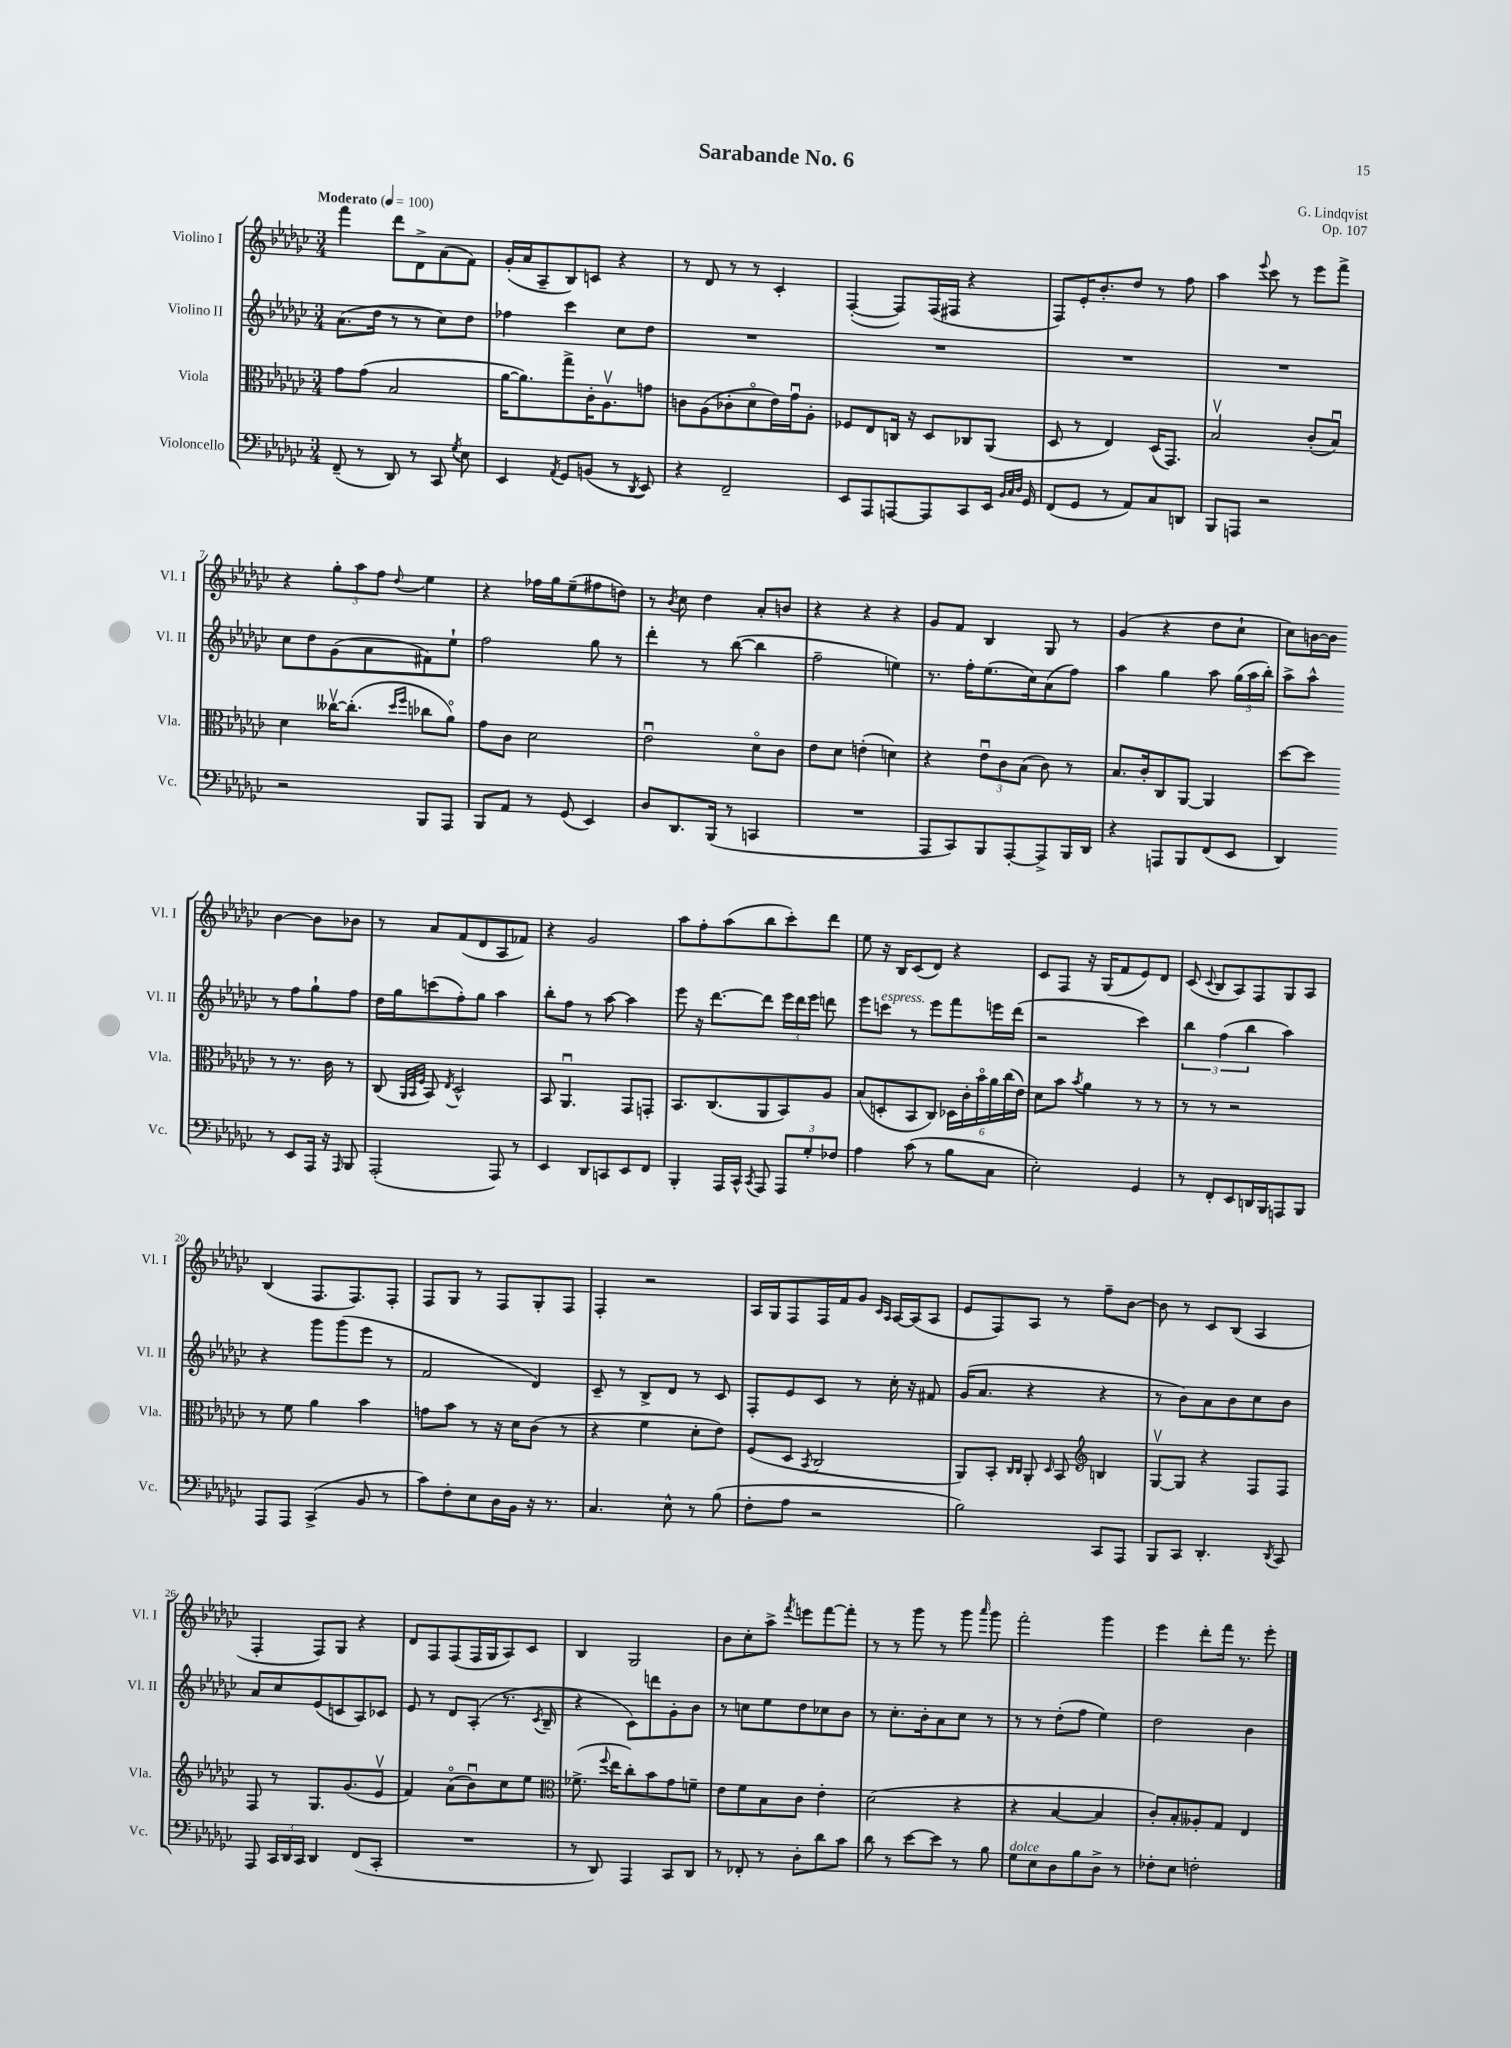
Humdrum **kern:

**kern	**kern	**kern	**kern
*staff4	*staff3	*staff2	*staff1
*clefF4	*clefC3	*clefG2	*clefG2
*k[b-e-a-d-g-c-]	*k[b-e-a-d-g-c-]	*k[b-e-a-d-g-c-]	*k[b-e-a-d-g-c-]
*M3/4	*M3/4	*M3/4	*M3/4
*MM100	*MM100	*MM100	*MM100
(8FF~	8g-	(8.a-	4fff
8r	(8g-	.	.
.	.	16dd-	.
8DD-)	2B-	8r	8ddd-
8r	.	8r	8d-^
8CC-	.	8cc-)	(8a-
8qG-	.	.	.
8E-	.	8dd-	8f)
=	=	=	=
4EE-	[16a-	4ff-	(16g-'
.	8.a-])	.	16a-
.	.	.	8A-~
8qAA-	.	.	.
8GG-	8gg-^	4ccc-	8B-)
(8BB	16c-'	.	8c
.	8.A-v	.	.
8r	.	8cc-	4r
8qDD-	.	.	.
8EE-)	8g	8dd-	.
=	=	=	=
4r	8c	2.r	8r
.	(8A-	.	8d-
2FF~	8c-'	.	8r
.	8d-o	.	8r
.	16e-)	.	4c-'
.	16g-u	.	.
.	8A-'	.	.
=	=	=	=
8EE-	8F-	2.r	([4F'
8AAA-	8E-	.	.
[8AAA	16C	.	8F])
.	16r	.	.
8AAA]	8D-	.	(16F
.	.	.	16F#
8CC-	8C-	.	4r
16EE-	(8AA-	.	.
32qqBB-	.	.	.
32qqC-	.	.	.
32qqD-	.	.	.
16GG-	.	.	.
=	=	=	=
(8FF	8D-	2.r	8F)
8GG-	8r	.	16e-'
.	.	.	8.b-'
8r	4E-)	.	.
8AA-)	.	.	8dd-
8C-	(16D-	.	8r
.	8.GG-)	.	.
8DD	.	.	8ff
=	=	=	=
8BBB-	2B-v	2.r	4aa-
8AAA	.	.	.
.	.	.	8qqeee-
2r	.	.	8ccc-
.	.	.	8r
.	(8c-'	.	8eee-
.	8B-u)	.	8fff^
=	=	=	=
2r	4d-	8cc-	4r
.	.	8dd-	.
.	[16cc--v	(8g-	12gg-'
.	(8.cc--']	.	.
.	.	.	12aa-
.	.	8a-	.
.	.	.	12ff
.	16qqdd-	.	.
.	16qqff	.	8qqdd-
8BBB-	8cc-	8f#)	4ee-
8AAA-	8a-o)	8ee-`	.
=	=	=	=
8BBB-	8g-	2ff	4r
8AA-	8c-	.	.
8r	2d-	.	16ff-
.	.	.	16gg-
(8GG-	.	.	(8ee-~
4EE-)	.	8gg-	8ff#
.	.	8r	8dd)
=	=	=	=
8D-	2e-u	4ddd-'	8r
.	.	.	8qb-
8.DD-	.	.	8cc-
.	.	8r	4dd-
(16BBB-	.	.	.
8r	.	([8bb-	.
4CC	8d-o	4bb-]	8a-'
.	8c-	.	8b
=	=	=	=
2.r	8e-	2ff~	4r
.	8d-	.	.
.	(4e'	.	4r
.	4d)	4ee)	4r
=	=	=	=
8AAA-	4r	8.r	8g-
8CC-)	.	.	8f
.	.	16ff'	.
8BBB-	12e-u	(8.ee-	4B-
.	12c-	.	.
[8AAA-'	.	.	.
.	(12B-	.	.
.	.	16cc-)	.
8AAA-^]	8c-)	(8a-	8G-
16BBB-	8r	8ff)	8r
16DD-	.	.	.
=	=	=	=
4r	8.B-	4aa-	(4g-
.	16c-'	.	.
8AAA	8C-	4gg-	4r
8BBB-	[8AA-	.	.
(8FF	4AA-]	8aa-	8dd-
8EE-	.	(24gg-	8cc-`
.	.	24aa-	.
.	.	24bb-')	.
=	=	=	=
4DD-)	[8dd-	8aa-^	8cc-)
.	8dd-]	8aa-^^	[16b
.	.	.	16b]
8r	8r	8r	[4b
8EE-	8.r	8ff	.
16AAA-	.	8gg-`	8b]
16r	16c-	.	.
16qqAAA-	.	.	.
8BBB-	8r	8ff	8b-
=	=	=	=
(2AAA-'	(8C-	16dd-	8r
.	.	16gg-	.
.	32qqAA-	.	.
.	32qqBB-	.	.
.	32qqF	.	.
.	8BB-)	(8ccc	8a-
.	8qE-	.	.
.	2D-^^	8ff')	(8f
.	.	8gg-	8d-
8AAA-)	.	4aa-	8A-
8r	.	.	8f-)
=	=	=	=
4EE-	8BB-	8bb-'	4r
.	4.AA-u	8ff	.
8DD-	.	8r	2g-
8CC	.	[8aa-	.
8EE-	8GG-	4aa-]	.
8FF	8GG'	.	.
=	=	=	=
4BBB-'	8.BB-	8eee-	8aa-
.	.	16r	8ff'
.	(8.C-	[8.ddd-	.
16AAA-	.	.	(8aa-
16CC-^^	.	.	.
8qCC-	.	.	.
8AAA-	8AA-	8ddd-]	8bb-
12AAA-	8BB-)	24eee-	8ccc-')
.	.	24ddd-	.
12G-'	.	24eee-	.
.	8A-	8ddd	8ddd-
12F-	.	.	.
=	=	=	=
4A-	(8B-	8eee-	8ee-
.	8D'	8ccc	16r
.	.	.	16B-
(8c-	8BB-	8r	(8c-
8r	8C-)	8eee-	8d-)
8B-	24D-	8fff	4r
.	24c-'	.	.
.	24b-o	.	.
8C-	24a-	16eee	.
.	(24cc-	.	.
.	.	(16ddd-	.
.	24e-)	.	.
=	=	=	=
2E-')	8d-	2r	8c-
.	8b-	.	8F
.	8qb-	.	.
.	4a-	.	16r
.	.	.	(16G-
.	.	.	8f
4GG-	8r	4ccc-)	8e-)
.	8r	.	8d-
=	=	=	=
8r	8r	6bb-	(8c-
.	.	.	8qqc-
8FF'	8r	.	8B-
.	.	(6ff	.
8EE-	2r	.	8A-)
.	.	6bb-	.
16DD	.	.	8F
16BBB-	.	.	.
8AAA	.	4aa-)	8G-
8BBB-	.	.	8A-
=	=	=	=
8AAA-	8r	4r	(4B-
8AAA-	8f	.	.
(4CC-^	4a-	8ggg-	8.F
.	.	(8ggg-	.
.	.	.	8.F)
8BB-	4b-	8eee-	.
8r	.	8r	8F'
=	=	=	=
8c-)	8g	2f	8F
8F'	8b-	.	8G-
8E-	8r	.	8r
16D-	16r	.	8F
16BB-	16d-	.	.
16r	(8c-	4d-)	8G-'
8.r	.	.	.
.	8r	.	8F
=	=	=	=
4.C-	4r	8c-~	4F'
.	.	8r	.
.	4f	8B-^	2r
8E-^^	.	8d-	.
8r	8d-'	8r	.
(8B-	8e-)	8c-	.
=	=	=	=
8F'	(8F	8F'	16A-
.	.	.	16G-
8A-	8D-	8e-	8F
.	8qBB-	.	.
2r	2C-	8c-	16F
.	.	.	16f
.	.	8r	8g-
.	.	.	16qqc-
.	.	.	16qqA-
.	.	16cc-'	[16A-
.	.	16r	(16A-]
.	.	8f#	8A-
=	=	=	=
2B-)	8AA-)	(16g-	8e-
.	.	8.a-	.
.	8BB-'	.	8F)
.	16qqC-	.	.
.	16qqC-	.	.
.	8AA-'	4r	8A-
.	16qqD-	.	.
.	8BB-	.	8r
*	*clefG2	*	*
8CC-	4B	4r	8ff~
8AAA-	.	.	[8b-
=	=	=	=
8BBB-	[8G-v	8r	8b-]
8CC-	8G-]	8b-)	8r
4.DD-'	4r	8a-	8c-
.	.	8b-	(8B-
.	8F	8cc-	4A-
8qDD-	.	.	.
8CC-	8F	8b-	.
=	=	=	=
8AAA-	8F	8a-	4F'
24CC-	8r	8cc-	.
24DD-	.	.	.
24CC-	.	.	.
4DD-	8.G-	(8e-	8F)
.	.	8c	8G-
.	(8.g-	.	.
(8FF	.	8A-)	4r
8CC-'	8e-v	8c-	.
=	=	=	=
2.r	4f)	8e-	8d-
.	.	8r	8F
.	(8a-o	8d-	(8F
.	8b-u)	(8A-'	16F
.	.	.	16G-
.	8cc-	8.r	8A-)
.	8ee-	.	8c-
.	.	8qc-	.
.	.	16B-~	.
=	=	=	=
*	*clefC3	*	*
8r	(8.f-^	4r	4B-
8DD-)	.	.	.
.	8qqff	.	.
.	16ee-	.	.
4AAA-	8cc-')	8c-)	2G-
.	8b-	8ddd	.
8CC-	8g-	8g-'	.
8DD-	8f~	8b-	.
=	=	=	=
8r	8e-	8r	8b-
8FF-'	8f	8cc	8cc-'
8r	8B-	8ee-	8aa-^
.	.	.	8qfff
8D-'	8c-	8dd-	8eee
8d-	4e-'	8cc-	[8fff
8c-	.	8b-	8fff']
=	=	=	=
8d-	(2d-	8r	8r
8r	.	8.cc-'	8r
[8e-	.	.	8ggg-
.	.	16b-'	.
8e-]	.	8a-	8r
8r	4r	8cc-	8ggg-
.	.	.	16qqaaa-
8B-	.	8r	8ggg-
=	=	=	=
8G-	4r	8r	2fff'
8E-	.	8r	.
8D-	[4B-	(8dd-'	.
8B-	.	8ff	.
8D-^	4B-]	4ee-)	4ggg-
8r	.	.	.
=	=	=	=
8F-'	8c-')	2dd-	4eee-
8E-	8B-'	.	.
2F'	8A--'	.	8ddd-'
.	8G-	.	16fff
.	.	.	8.r
.	4E-	4b-	.
.	.	.	8eee-'
==	==	==	==
*-	*-	*-	*-
